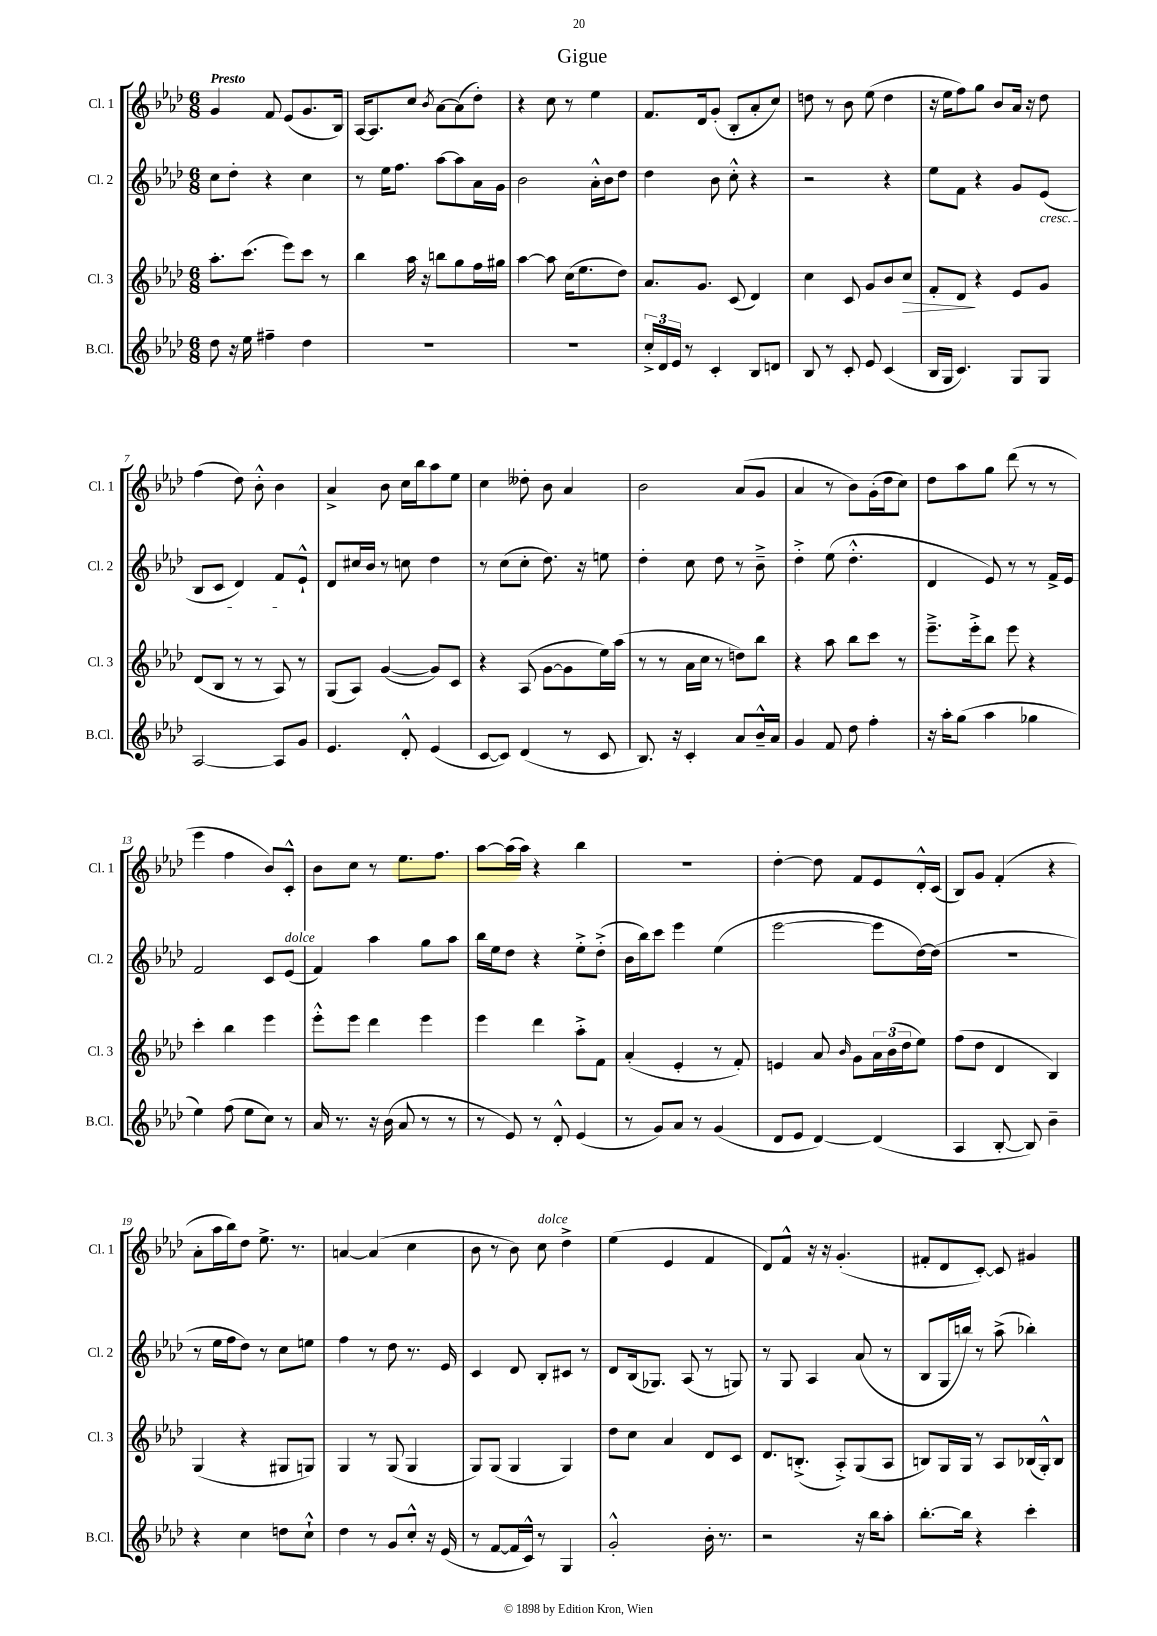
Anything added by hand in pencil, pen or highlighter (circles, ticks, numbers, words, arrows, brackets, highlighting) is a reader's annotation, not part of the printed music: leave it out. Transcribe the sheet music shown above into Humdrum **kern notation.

**kern	**kern	**dynam	**kern	**kern
*part4	*part3	*part3	*part2	*part1
*staff4	*staff3	*staff3	*staff2	*staff1
*I"B.Cl.	*I"Cl. 3	*	*I"Cl. 2	*I"Cl. 1
*I'B.Cl.	*I'Cl. 3	*	*I'Cl. 2	*I'Cl. 1
*clefG2	*clefG2	*	*clefG2	*clefG2
*k[b-e-a-d-]	*k[b-e-a-d-]	*	*k[b-e-a-d-]	*k[b-e-a-d-]
*M6/8	*M6/8	*	*M6/8	*M6/8
=1	=1	=1	=1	=1
!	!	!	!	!LO:TX:a:B:t=Presto
8dd-\	8.aa-'\L	.	8cc\L	4g/
16r	.	.	8dd-'\J	.
16ee-\	(8.ccc\J	.	.	.
4ff#X~\	.	.	4r	8f/
.	8eee-\L)	.	.	(8e-/L
4dd-\	8ccc\J	.	4cc\	8.g/
.	8r	.	.	.
.	.	.	.	16B-/Jk)
=2	=2	=2	=2	=2
2.r	4bb-\	.	8r	[16A-/KL
.	.	.	.	8.A-/]
.	.	.	16ee-\KL	.
.	.	.	8.ff\J	.
.	16aa-\	.	.	8cc/J
.	16r	.	.	.
.	.	.	.	8qb-/
.	8bbn\L	.	[8aa-\L	[8a-\L
.	8gg\	.	8aa-\]	(8a-\]
.	16ff\L	.	16a-\L	8dd-'\J)
.	16gg#X\JJ	.	16g\JJ	.
=3	=3	=3	=3	=3
2.r	[4aa-\	.	2b-\	4r
.	8aa-\]	.	.	8cc\
.	(16cc\KL	.	.	8r
.	8.ee-\	.	.	.
.	.	.	16a-'^^\LL	4ee-\
.	.	.	16b-\J	.
.	8dd-\J)	.	8dd-\J	.
=4	=4	=4	=4	=4
24cc'^/LL	8.a-/L	.	4dd-\	8.f/L
24d-/	.	.	.	.
24e-/JJ	.	.	.	.
8r	.	.	.	.
.	8.g/J	.	.	16d-/k
4c'/	.	.	8b-\	(8g'/J
.	(8c/	.	8cc'^^\	8B-'/L
8B-/L	4d-/)	.	4r	8a-'/
8dn/J	.	.	.	8cc/J)
=5	=5	=5	=5	=5
8B-/	4cc\	.	2r	8ddn\
8r	.	.	.	8r
8c'/	8c/	.	.	8b-\
8e-/	8g/L	.	.	(8ee-\
(4c/	8b-/	.	4r	4dd\
!	!	!LO:HP:b	!	!
.	8cc/J	>	.	.
=6	=6	=6	=6	=6
16B-/LL	8f'/L	.	8ee-\L	16r
16G/JJ	.	.	.	16ee-\KL
4.c/)	8d-/J	.	8f\J	8ff\)
.	4r	]	4r	8gg\J
.	.	.	.	8b-/L
8G/L	8e-/L	.	8g/L	16a-/Jk
.	.	.	.	16r
!	!	!	!LO:TX:b:i:t=cresc.	!
8G/J	8g/J	.	(8e-/J	8dd-\
!!LO:LB:g=z
=7	=7	=7	=7	=7
[2A-/	(8d-/L	.	8B-/L	(4ff\
.	8B-/J	.	8c/J	.
.	8r	.	4d-/)	8dd-\)
.	8r	.	.	8b-'^^\
8A-/L]	8A-/)	.	8f/L	4b-\
8g/J	8r	.	8e-`^^/J	.
=8	=8	=8	=8	=8
4.e-/	(8G/L	.	8d-/L	4a-^/
.	8A-/J)	.	16cc#X/L	.
.	.	.	16b-/JJ	.
.	([4g/	.	8r	8b-\
8d-'^^/	.	.	8ccn\	16cc\LL
.	.	.	.	16bb-\J
(4e-/	8g/L])	.	4dd-\	8aa-\
.	8c/J	.	.	8ee-\J
=9	=9	=9	=9	=9
[8c/L	4r	.	8r	4cc\
8c/J])	.	.	(8cc\L	.
(4d-/	(8A-/	.	8cc'\J	8dd--X'\
.	[8g\L	.	8.dd-\)	8b-\
8r	8g\]	.	.	4a-/
.	.	.	16r	.
8c/	16ee-\L)	.	8een\	.
.	(16aa-\JJ	.	.	.
=10	=10	=10	=10	=10
8.B-/)	8r	.	4dd-'\	2b-\
.	8r	.	.	.
16r	.	.	.	.
4c'/	16a-\LL	.	8cc\	.
.	16cc\JJ	.	.	.
.	8r	.	8dd-\	.
8a-/L	8ddn\L)	.	8r	(8a-/L
16b-~^^/L	8bb-\J	.	8b-~^\	8g/J
16a-/JJ	.	.	.	.
=11	=11	=11	=11	=11
4g/	4r	.	4dd-'^\	4a-/
8f/	8aa-\	.	(8ee-\	8r
8dd-\	8bb-\L	.	4.dd-'^^\	8b-\L)
4ff'\	8ccc\J	.	.	(16g'\L
.	.	.	.	16dd-\J
.	8r	.	.	8cc\J)
=12	=12	=12	=12	=12
16r	8.eee-~^\L	.	4d-/	8dd-\L
16aa-'\KL	.	.	.	.
(8gg\J	.	.	.	8aa-\
.	16eee-'^\k	.	.	.
4aa-\	8bb-\J	.	8e-/)	8gg\J
.	8eee-\	.	8r	(8ddd-\
4gg-X\	4r	.	8r	8r
.	.	.	16f^/LL	8r
.	.	.	16e-/JJ	.
!!LO:LB:g=z
=13	=13	=13	=13	=13
4ee-\)	4ccc'\	.	2f/	4eee-\
(8ff\	4bb-\	.	.	4ff\
8ee-\L	.	.	.	.
8cc\J)	4eee-\	.	8c/L	8b-/L)
!	!	!	!LO:TX:a:i:t=dolce	!
8r	.	.	(8e-/J	8c'^^/J
=14	=14	=14	=14	=14
16a-/	8eee-'^^\L	.	4f/)	8b-\L
8.r	.	.	.	.
.	8eee-\J	.	.	8cc\J
16r	4ddd-\	.	4aa-\	8r
(16b-\	.	.	.	.
8a-/	.	.	.	8.ee-\L
8r	4eee-\	.	8gg\L	.
.	.	.	.	8.ff\J
8r	.	.	8aa-\J	.
=15	=15	=15	=15	=15
8r	4eee-\	.	16bb-\LL	[8aa-\L
.	.	.	16ee-\J	.
8e-/)	.	.	8dd-\J	(16aa-\L]
.	.	.	.	16aa-\JJ)
8r	4ddd-\	.	4r	4r
8d-'^^/	.	.	.	.
(4e-/	8aa-'^\L	.	8ee-'^\L	4bb-\
.	8f\J	.	(8dd-'^\J	.
=16	=16	=16	=16	=16
8r	(4a-'/	.	16b-\LL	2.r
.	.	.	16bb-\J)	.
8g/L)	.	.	8ccc\J	.
8a-/J	4e-'/	.	4eee-\	.
8r	.	.	.	.
(4g/	8r	.	(4ee-\	.
.	8f'/)	.	.	.
=17	=17	=17	=17	=17
8d-/L	4en/	.	[2eee-\	[4dd-'\
8e-/J	.	.	.	.
[4d-/)	8a-/	.	.	8dd-\]
.	16qqb-/	.	.	.
.	8g\L	.	.	8f/L
(4d-/]	24a-\L	.	8eee-\L]	8e-/
.	(24b-\	.	.	.
.	24dd-\J	.	.	.
.	8ee-\J)	.	[16dd-\L)	16d-'^^/L
.	.	.	(16dd-\JJ]	(16c/JJ
=18	=18	=18	=18	=18
4A-/	(8ff\L	.	2.r	8B-/L)
.	8dd-\J	.	.	8g/J
[8B-'/	4d-/	.	.	(4f'/
8B-/])	.	.	.	.
4b-~\	4B-/)	.	.	4r
!!LO:LB:g=z
=19	=19	=19	=19	=19
4r	(4G/	.	8r	8a-'\L
.	.	.	16ee-\LL	16aa-\L
.	.	.	16ff\J	16bb-\J)
4cc\	4r	.	8dd-\J)	8dd-\J
.	.	.	8r	8.ee-^\
8ddn\L	8G#X/L	.	8cc\L	.
.	.	.	.	8.r
8cc`^^\J	8Gn/J)	.	8een\J	.
=20	=20	=20	=20	=20
4dd-\	4G/	.	4ff\	[4an/
8r	8r	.	8r	(4a/]
8g/L	(8G/	.	8dd-\	.
8cc'^^/J	4G/	.	8.r	4cc\
16r	.	.	.	.
(16e-/	.	.	16e-/	.
=21	=21	=21	=21	=21
8r	8G/L)	.	4c/	8b-\
[8f/L	(8G/J	.	.	8r
16f/L]	4G/	.	8d-/	8b-\)
16c^^/JJ)	.	.	.	.
!	!	!	!	!LO:TX:a:i:t=dolce
8r	.	.	8B-'/L	8cc\
4G/	4G/)	.	8c#X/J	4dd-^\
.	.	.	8r	.
=22	=22	=22	=22	=22
2g'^^/	8dd-\L	.	8d-/L	(4ee-\
.	8cc\J	.	(16B-/k	.
.	.	.	8.G-X/J)	.
.	4a-/	.	.	4e-/
.	.	.	(8A-/	.
16b-'\	8d-/L	.	8r	4f/
8.r	.	.	.	.
.	8c/J	.	8Gn/)	.
=23	=23	=23	=23	=23
2r	8.d-/L	.	8r	8d-/L)
.	.	.	8G/	8f^^/J
.	(8.Bn'^/J	.	.	.
.	.	.	4A-/	16r
.	.	.	.	16r
.	8A-'^/L)	.	.	(4.g'/
16r	(8G/	.	(8a-/	.
16bb-\KL	.	.	.	.
8aa-'\J	8A-/J	.	8r	.
=24	=24	=24	=24	=24
[8.bb-'\L	8Bn/L)	.	8B-/L	8f#X'/L
.	16G/L	.	16G/L	8d-/
16bb-\Jk]	16G/JJ	.	16bbn/JJ)	.
4r	8r	.	8r	[8c'/J)
.	8A-/L	.	(8aa-^\	8c/]
4ccc'\	(16B-X/L	.	4bb-X'\)	4g#X/
.	16G'^^/J)	.	.	.
.	8B-/J	.	.	.
==	==	==	==	==
*-	*-	*-	*-	*-
